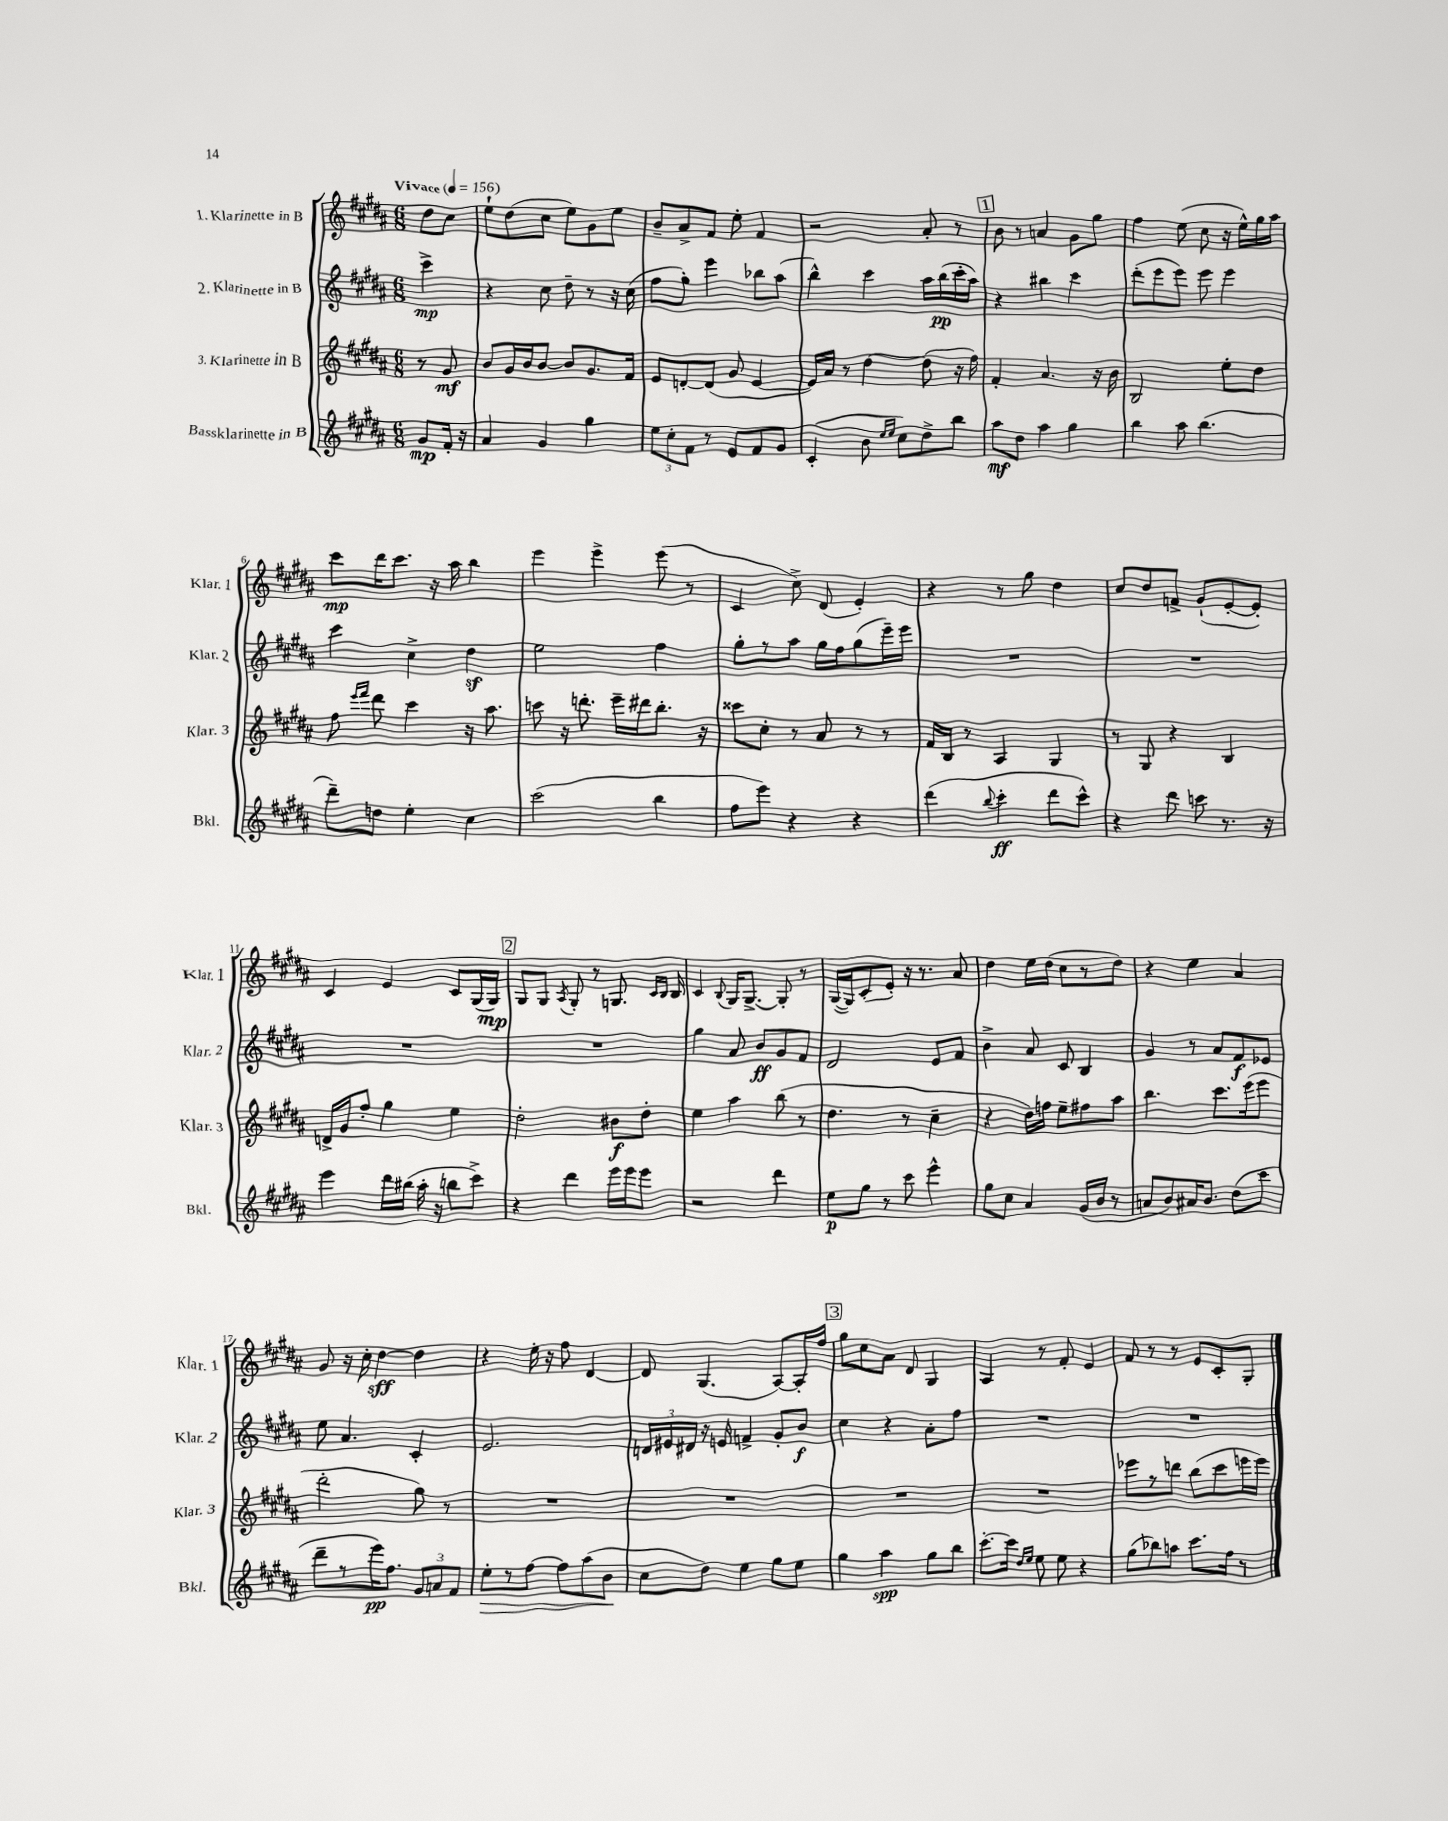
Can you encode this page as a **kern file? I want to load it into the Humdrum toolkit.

**kern	**dynam	**kern	**dynam	**kern	**dynam	**kern	**dynam
*part4	*part4	*part3	*part3	*part2	*part2	*part1	*part1
*staff4	*staff4	*staff3	*staff3	*staff2	*staff2	*staff1	*staff1
*I"Bassklarinette in B	*	*I"3. Klarinette in B	*	*I"2. Klarinette in B	*	*I"1. Klarinette in B	*
*I'Bkl.	*	*I'Klar. 3	*	*I'Klar. 2	*	*I'Klar. 1	*
*clefG2	*	*clefG2	*	*clefG2	*	*clefG2	*
*k[f#c#g#d#a#]	*	*k[f#c#g#d#a#]	*	*k[f#c#g#d#a#]	*	*k[f#c#g#d#a#]	*
*M6/8	*	*M6/8	*	*M6/8	*	*M6/8	*
*MM156	*	*MM156	*	*MM156	*	*MM156	*
=	=	=	=	=	=	=	=
!	!	!	!	!	!	!LO:TX:a:B:t=Vivace	!
8g#/L	mp	8r	.	4ccc#^\	mp	8dd#\L	.
16f#'/Jk	.	8g#/	mf	.	.	8cc#\J	.
16r	.	.	.	.	.	.	.
=1	=1	=1	=1	=1	=1	=1	=1
4a#/	.	8b/L	.	4r	.	8ee`\L	.
.	.	16g#/L	.	.	.	(8dd#\	.
.	.	16b/J	.	.	.	.	.
4g#/	.	[8b/J	.	8cc#\	.	8cc#\J	.
.	.	8b/L]	.	8dd#~\	.	8ee\L)	.
4gg#\	.	8.g#/	.	8r	.	8g#\	.
.	.	.	.	16r	.	8ee\J	.
.	.	16f#/Jk	.	(16cc#\	.	.	.
=2	=2	=2	=2	=2	=2	=2	=2
12ee\L	.	8e/L	.	8ff#\L	.	8b~/L	.
12cc#'\	.	.	.	.	.	.	.
.	.	[8dn'/	.	8gg#'\J)	.	8a#^/	.
12f#\J	.	.	.	.	.	.	.
8r	.	(8d/J]	.	4eee\	.	8f#/J	.
8e/L	.	8g#/	.	.	.	8ee'\	.
8f#/	.	[4e/	.	8bb-X\L	.	4f#/	.
8g#/J	.	.	.	(8aa#\J	.	.	.
=3	=3	=3	=3	=3	=3	=3	=3
(4c#'/	.	16e/LL])	.	4bb^^\)	.	2r	.
.	.	16a#/JJ	.	.	.	.	.
.	.	8r	.	.	.	.	.
8b\	.	[4dd#\	.	4ccc#\	.	.	.
16qqee/LL	.	.	.	.	.	.	.
16qqee/JJ	.	.	.	.	.	.	.
8cc#\L)	.	.	.	.	.	.	.
8dd#^\	.	(8dd#\]	.	16aa#\LL	.	8a#'/	.
.	.	.	.	(16bb\	pp	.	.
8bb\J	.	16r	.	16ccc#'\	.	8r	.
.	.	16ff#\)	.	16aa#\JJ)	.	.	.
!!LO:REH:place=s1:t=1
=4	=4	=4	=4	=4	=4	=4	=4
8aa#\L	mf	4f#'/	.	4r	.	8b\	.
8dd#\J	.	.	.	.	.	8r	.
4aa#\	.	4.a#/	.	4bb#X\	.	4an/	.
4gg#\	.	.	.	4ccc#\	.	8g#\L	.
.	.	16r	.	.	.	8gg#\J	.
.	.	16b\	.	.	.	.	.
=5	=5	=5	=5	=5	=5	=5	=5
4bb\	.	2B/	.	(8ddd#'\L	.	4ff#\	.
.	.	.	.	8eee\	.	.	.
8aa#\	.	.	.	8eee\J)	.	(8ee\	.
(4.bb\	.	.	.	8eee\	.	8cc#\	.
.	.	8ee'\L	.	4eee\	.	16r	.
.	.	.	.	.	.	16ee^^\LL)	.
.	.	8dd#\J	.	.	.	16gg#\	.
.	.	.	.	.	.	16aa#\JJ	.
!!LO:LB:g=z
=6	=6	=6	=6	=6	=6	=6	=6
8ddd#~\L)	.	8ff#\	.	4ccc#\	.	8ccc#\L	mp
.	.	16qqeee/LL	.	.	.	.	.
.	.	16qqfff#/JJ	.	.	.	.	.
8ddn\J	.	8ddd#\	.	.	.	16ddd#\K	.
.	.	.	.	.	.	8.ccc#\J	.
4ee'\	.	4ccc#\	.	4cc#^\	.	.	.
.	.	.	.	.	.	16r	.
.	.	.	.	.	.	16aa#\	.
4cc#\	.	16r	.	4dd#z\	.	4bb\	.
.	.	8.aa#\	.	.	.	.	.
=7	=7	=7	=7	=7	=7	=7	=7
(2ccc#\	.	8cccn\	.	2ee\	.	4eee\	.
.	.	16r	.	.	.	.	.
.	.	8.dddn'\	.	.	.	.	.
.	.	.	.	.	.	4eee^\	.
.	.	16eee~\LL	.	.	.	.	.
.	.	16ddd#X\J	.	.	.	.	.
4bb\	.	8.bb'\J	.	4ff#\	.	(8eee\	.
.	.	.	.	.	.	8r	.
.	.	16r	.	.	.	.	.
=8	=8	=8	=8	=8	=8	=8	=8
8ff#\L	.	8ccc##X\L	.	8gg#'\L	.	4c#/	.
8eee\J)	.	8cc#'\J	.	8r	.	.	.
4r	.	8r	.	8aa#\J	.	8cc#^\)	.
.	.	8a#/	.	16gg#\LL	.	(8d#/	.
.	.	.	.	16ff#\J	.	.	.
4r	.	8r	.	(8gg#\	.	4e'/)	.
.	.	8r	.	16eee~\L)	.	.	.
.	.	.	.	16eee\JJ	.	.	.
=9	=9	=9	=9	=9	=9	=9	=9
(4ddd#\	.	16f#/LL	.	2.r	.	4r	.
.	.	16B/JJ	.	.	.	.	.
.	.	8r	.	.	.	.	.
8qqbb/	.	.	.	.	.	.	.
4ccc#'\	ff	4A#/	.	.	.	8r	.
.	.	.	.	.	.	8gg#\	.
8ddd#\L	.	4G#/	.	.	.	4dd#\	.
8ccc#^^\J)	.	.	.	.	.	.	.
=10	=10	=10	=10	=10	=10	=10	=10
4r	.	8r	.	2.r	.	8cc#/L	.
.	.	8G#/	.	.	.	8dd#/	.
8ddd#\	.	4r	.	.	.	8fn^/J	.
8cccn\	.	.	.	.	.	(8g#`/L	.
8.r	.	4B/	.	.	.	[8e'/	.
.	.	.	.	.	.	8e'/J])	.
16r	.	.	.	.	.	.	.
!!LO:LB:g=z
=11	=11	=11	=11	=11	=11	=11	=11
4eee\	.	16dn^/LL	.	2.r	.	4c#/	.
.	.	16g#/J	.	.	.	.	.
.	.	8ff#'/J	.	.	.	.	.
16ddd#\LL	.	4gg#\	.	.	.	4e/	.
(16bb#X\JJ	.	.	.	.	.	.	.
16aa#'\	.	.	.	.	.	.	.
16r	.	.	.	.	.	.	.
8bbn\L	.	4ee\	.	.	.	8c#/L	.
8ccc#^\J)	.	.	.	.	.	(16G#/L	.
.	.	.	.	.	.	16G#/JJ)	mp
!!LO:REH:place=s1:t=2
=12	=12	=12	=12	=12	=12	=12	=12
4r	.	2dd#'\	.	2.r	.	8G#/L	.
.	.	.	.	.	.	8G#/J	.
.	.	.	.	.	.	8qA#/	.
4ddd#\	.	.	.	.	.	8G#'/	.
.	.	.	.	.	.	8r	.
16eee\LL	.	8b#X\L	f	.	.	8.Gn/	.
16eee\J	.	.	.	.	.	.	.
8eee\J	.	8dd#'\J	.	.	.	.	.
.	.	.	.	.	.	16qqc#/LL	.
.	.	.	.	.	.	16qqB/JJ	.
.	.	.	.	.	.	16B/	.
=13	=13	=13	=13	=13	=13	=13	=13
2r	.	4ee\	.	4gg#\	.	4c#/	.
.	.	.	.	.	.	8qqB/	.
.	.	4aa#\	.	8a#/	.	16G#/KL	.
.	.	.	.	.	.	[8.G#^/J	.
.	.	.	.	8b/L	ff	.	.
4ddd#\	.	(8bb\	.	8g#/	.	8G#'/]	.
.	.	8r	.	8f#/J	.	8r	.
=14	=14	=14	=14	=14	=14	=14	=14
8ee\L	p	4.dd#\	.	2d#/	.	([16G#/LL	.
.	.	.	.	.	.	16G#/J])	.
8gg#\J	.	.	.	.	.	(8c#'/	.
8r	.	.	.	.	.	8e'/J)	.
8ccc#\	.	8r	.	.	.	16r	.
.	.	.	.	.	.	8.r	.
4eee^^\	.	4cc#~\	.	8e/L	.	.	.
.	.	.	.	8f#/J	.	8a#/	.
=15	=15	=15	=15	=15	=15	=15	=15
8gg#\L	.	4r	.	4b^\	.	4dd#\	.
8cc#\J	.	.	.	.	.	.	.
4a#/	.	16dd#\LL)	.	8a#/	.	16ee\LL	.
.	.	16ffn\JJ	.	.	.	(16dd#\JJ	.
.	.	8ee~\L	.	8c#/	.	8cc#\L	.
(16g#/LL	.	8ff#X\	.	4B/	.	8r	.
16b/JJ	.	.	.	.	.	.	.
8r	.	8aa#\J	.	.	.	8dd#\J)	.
=16	=16	=16	=16	=16	=16	=16	=16
8an/L	.	4.bb\	.	4g#/	.	4r	.
8b/)	.	.	.	.	.	.	.
16a#X/K	.	.	.	8r	.	4ee\	.
8.b/J	.	.	.	.	.	.	.
.	.	8.ccc#\L	.	8a#/L	.	.	.
(8dd#\L	.	.	.	8f#/	f	4a#/	.
.	.	(16eee\k	.	.	.	.	.
8ccc#\J	.	8eee\J	.	8e-X/J	.	.	.
!!LO:LB:g=z
=17	=17	=17	=17	=17	=17	=17	=17
8ddd#~\L	.	2ddd#'\	.	8ee\	.	8g#/	.
8r	.	.	.	4.a#/	.	16r	.
.	.	.	.	.	.	16cc#'\	.
16eee\K)	pp	.	.	.	.	[4dd#\	sff
8.ff#\J	.	.	.	.	.	.	.
12g#/L	.	8gg#\)	.	4c#'/	.	4dd#\]	.
12an/	.	.	.	.	.	.	.
.	.	8r	.	.	.	.	.
12f#/J	.	.	.	.	.	.	.
=18	=18	=18	=18	=18	=18	=18	=18
!	!LO:HP:b	!	!	!	!	!	!
8ee'\L	>	2.r	.	2.e/	.	4r	.
8r	.	.	.	.	.	.	.
[8ff#\J	.	.	.	.	.	16ee'\	.
.	.	.	.	.	.	16r	.
8ff#\L]	.	.	.	.	.	8ff#\	.
(8aa#\	.	.	.	.	.	[4d#/	.
8b\J	.	.	.	.	.	.	.
.	]	.	.	.	.	.	.
=19	=19	=19	=19	=19	=19	=19	=19
8cc#\L	.	2.r	.	24dn/LL	.	8d#/]	.
.	.	.	.	24e#X/	.	.	.
.	.	.	.	24d#X/JJ	.	.	.
8dd#\J)	.	.	.	16r	.	(4.G#/	.
.	.	.	.	16en/	.	.	.
4ee\	.	.	.	4fn^/	.	.	.
8gg#\L	.	.	.	8g#'/L	.	[8A#/L)	.
8ee\J	.	.	.	8b/J	f	16A#'/L]	.
.	.	.	.	.	.	16ff#/JJ	.
!!LO:REH:place=s1:t=3
=20	=20	=20	=20	=20	=20	=20	=20
4gg#\	.	2.r	.	4cc#\	.	8gg#\L	.
.	.	.	.	.	.	8cc#\	.
4aa#\	spp	.	.	4r	.	8a#\J	.
.	.	.	.	.	.	8d#/	.
8gg#\L	.	.	.	8a#'\L	.	4G#/	.
8bb\J	.	.	.	8ff#\J	.	.	.
=21	=21	=21	=21	=21	=21	=21	=21
[8.ccc#'\L	.	2.r	.	2.r	.	4A#/	.
16ccc#\Jk]	.	.	.	.	.	.	.
16qqdd#/LL	.	.	.	.	.	.	.
16qqee/JJ	.	.	.	.	.	.	.
8ee\	.	.	.	.	.	8r	.
8ee\	.	.	.	.	.	8f#'/	.
4r	.	.	.	.	.	4e/	.
=22	=22	=22	=22	=22	=22	=22	=22
(8gg#\L	.	8eee-X\L	.	2.r	.	8f#/	.
8bb-X\)	.	8r	.	.	.	8r	.
8aan\J	.	8dddn\J	.	.	.	8r	.
8.ccc#\L	.	(8bb\L	.	.	.	8e/L	.
.	.	8ccc#\	.	.	.	8c#'/	.
16ff#\Jk	.	.	.	.	.	.	.
8r	.	16eeen\L	.	.	.	8G#'/J	.
.	.	16eee\JJ)	.	.	.	.	.
==	==	==	==	==	==	==	==
*-	*-	*-	*-	*-	*-	*-	*-
